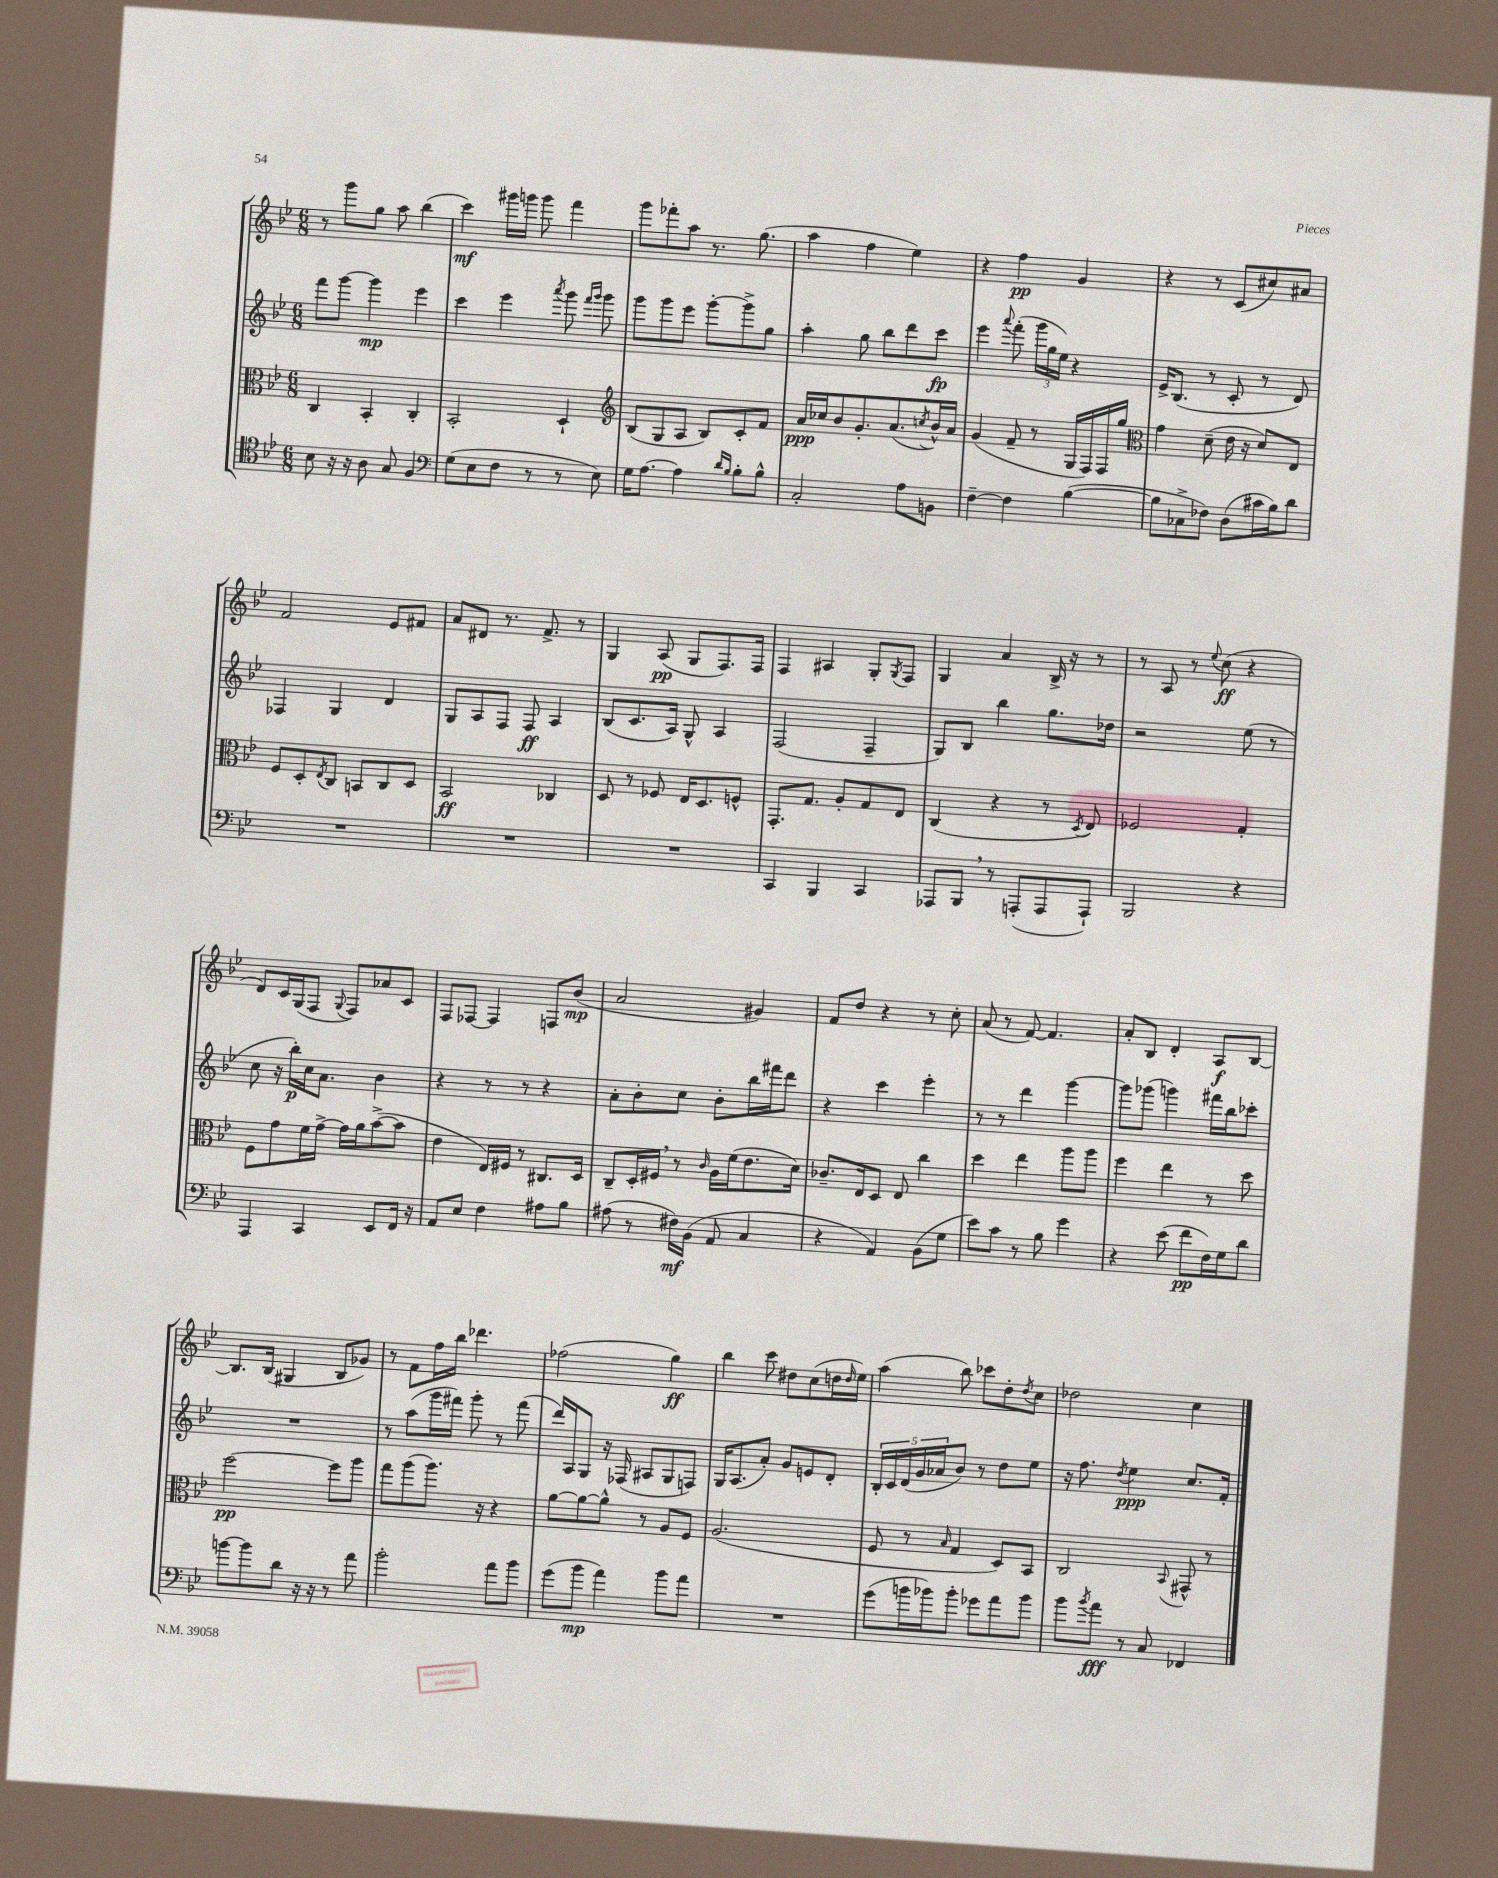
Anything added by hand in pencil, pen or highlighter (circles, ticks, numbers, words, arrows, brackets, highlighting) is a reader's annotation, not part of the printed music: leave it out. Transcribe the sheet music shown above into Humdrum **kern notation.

**kern	**kern	**kern	**kern
*staff4	*staff3	*staff2	*staff1
*clefC4	*clefC3	*clefG2	*clefG2
*k[b-e-]	*k[b-e-]	*k[b-e-]	*k[b-e-]
*M6/8	*M6/8	*M6/8	*M6/8
8B-	4C	8fff	8r
16r	.	[8ggg	8ggg
16r	.	.	.
8A	4BB-'	4ggg]	8gg
8G	.	.	8aa
4F	4C'	4eee-	(4bb-
=	=	=	=
*clefF4	*	*	*
(8G	2BB-'	4ccc	4ccc)
8E-	.	.	.
8F	.	4eee-	16ggg#
.	.	.	16ggg
8r	.	.	8ggg
.	.	8qaaa	.
8r	4D`	8ggg	4fff
.	.	16qqfff	.
.	.	16qqggg	.
8E-)	.	8ggg	.
=	=	=	=
*	*clefG2	*	*
16G	(8B-	8ggg	8ggg
[8.A	.	.	.
.	8G	8ggg	8fff-'
4A]	8A	8eee-	8aa
.	8B-)	[8ggg'	8.r
16qqd	.	.	.
16qqB-	.	.	.
8B-'	8c'	8ggg^]	.
.	.	.	(8.gg
8B-^^	8f	8gg	.
=	=	=	=
2C'	16a	4aa'	4aa
.	16cc-	.	.
.	8b-	.	.
.	8.g'	8gg	4ff
.	.	8bb-	.
.	(8.a	.	.
8A	.	8ddd	4ee-)
.	8qcc	.	.
8BB	16b-^^)	8ccc	.
.	16a	.	.
=	=	=	=
[4F~	(4g	4eee-	4r
.	.	8qqaaa	.
4F]	8f~	(8fff'	4ff
.	8r	24ggg	.
.	.	24gg	.
.	.	24ee-)	.
([4B-	16G	4r	4g
.	16F)	.	.
.	16F	.	.
.	16gg	.	.
=	=	=	=
*	*clefC3	*	*
8B-]	4g	16e-^	4r
.	.	(8.B-	.
8C-^	.	.	.
8F-)	(8d~	8r	8r
(8D	16e-	8c'	(8c
.	16r	.	.
16c#	8d)	8r	8cc#)
16B-)	.	.	.
8d	8E-	8d)	8a#
=	=	=	=
2.r	8F	4F-	2f
.	8D'	.	.
.	8qE-	.	.
.	8C	4G	.
.	8BB	.	.
.	8C	4d	8e-
.	8D	.	8f#
=	=	=	=
2.r	2BB-	8G	8a
.	.	8A	8d#
.	.	8F	8.r
.	.	8F	.
.	.	.	8.f^
.	4C-	4A	.
.	.	.	8r
=	=	=	=
2.r	8D	(8B-	4G
.	8r	8.c	.
.	8F-	.	(8A
.	.	16A)	.
.	16E-	8G^^	8G
.	8.D	.	.
.	.	4A	8.F)
.	8F^^	.	.
.	.	.	16F
=	=	=	=
4CC	8.GG'	(2F	4F
.	8.G	.	.
4BBB-	.	.	4A#
.	8A'	.	.
4CC	8G	4F~	8G'
.	.	.	8qG
.	8E-	.	8F
=	=	=	=
8AAA-	(4C	8G)	4G
8BBB-	.	8B-	.
8r	4r	4bb-	4a
(8AAA'	.	.	.
8AAA	8r	8.gg	16B-^
.	.	.	16r
.	8qD	.	.
8AAA`)	8E-)	.	8r
.	.	16dd-	.
=	=	=	=
2BBB-	2F-	2r	8r
.	.	.	8A
.	.	.	8r
.	.	.	8qqee-
.	.	.	(8cc
4r	4G'	(8ee-	4r
.	.	8r	.
=	=	=	=
4AAA	8F	8cc	8d)
.	8g	16r	16c
.	.	16bb-')	(16G
4CC	16f	16cc	8F
.	[16g^	8.a	.
.	.	.	8qqG
.	16g]	.	8F)
.	16a	.	.
8EE-	([8b-^	4b-	8a-
16FF	8b-]	.	8c
16r	.	.	.
=	=	=	=
8AA	4e-	4r	8F
8E-	.	.	[8F-
4F	16E-)	8r	4F-]
.	16F#	.	.
.	8r	8r	.
8A#	8.C#	4r	8F
8B-	.	.	(8b-
.	16D	.	.
=	=	=	=
(8A#	8C~	8a'	2a
8r	16D'	8b-'	.
.	16F#	.	.
16F#)	8r	8cc	.
(16BB-	.	.	.
.	16qqc	.	.
8AA	16A	8b-'	.
.	(16f	.	.
4C	8.e-	16bb-	4g#)
.	.	16fff#	.
.	.	8ddd	.
.	16d)	.	.
=	=	=	=
4r	8.c-~	4r	8f
.	.	.	8dd
.	16E-	.	.
4AA)	8D	4ccc	4r
.	8E-	.	.
(8BB-	4cc	4eee-'	8r
8G	.	.	8cc'
=	=	=	=
8e-)	4dd	8r	(8a
8c	.	8r	8r
8r	4ee-	4ddd	[8f)
8B-	.	.	4.f]
4g	8aa	[4ggg	.
.	8aa	.	.
=	=	=	=
4r	4ff	8ggg]	8a'
.	.	(8ggg-	8B-
(8e-	4ee-	4ggg)	4d'
8f	.	.	.
16F)	8r	16fff#	8A
16G	.	16bb-	.
8d	8dd	8ccc-'	[8B-
=	=	=	=
[8b	[2ff	2.r	8.B-]
8b]	.	.	.
.	.	.	(16B-
8d	.	.	4G#
16r	.	.	.
16r	.	.	.
8r	8ff]	.	8B-
8a	8aa	.	8g-)
=	=	=	=
2b-'	8gg	8r	8r
.	(8aa	(8aa	8f
.	8.aa)	16ggg	16ff
.	.	16fff#)	16bb-
.	.	8ggg'	4.ddd-
.	16r	.	.
8a	4r	8r	.
8b-	.	(8fff#	.
=	=	=	=
(8g	[8a	16ddd)	(2ff-
.	.	16A	.
8b-	8a_	8G	.
4a)	8a^^]	16r	.
.	.	(16F-	.
.	8r	8A#	.
8b-	8A	8G	4gg)
8a	8F	8F)	.
=	=	=	=
2.r	(2.A	16G	4bb-
.	.	(8.A	.
.	.	8a')	8ccc
.	.	8g	8dd#
.	.	8e	(8cc
.	.	8d'	16dd
.	.	.	16qqdd
.	.	.	16ee-)
=	=	=	=
(8g	8F	20B-'	(4aa
.	.	20c	.
.	.	(20d	.
16b	8r	.	.
.	.	20g	.
16b-)	.	.	.
.	.	20a-	.
.	16qqB-	.	.
8b-'	4G	8b-)	8bb-)
8g-	.	8r	8ccc-
8a	8D)	8dd	8dd'
.	.	.	8qdd
8b-	8BB-	8ee-	8cc
=	=	=	=
8b-	2C	16r	2dd-
.	.	8.ff	.
8qb-	.	.	.
8a	.	.	.
.	.	8qdd	.
8r	.	4ee-	.
8C	.	.	.
.	8qqBB-	.	.
4FF-	8GG#^^	8.cc	4cc
.	8r	.	.
.	.	16f'	.
==	==	==	==
*-	*-	*-	*-
